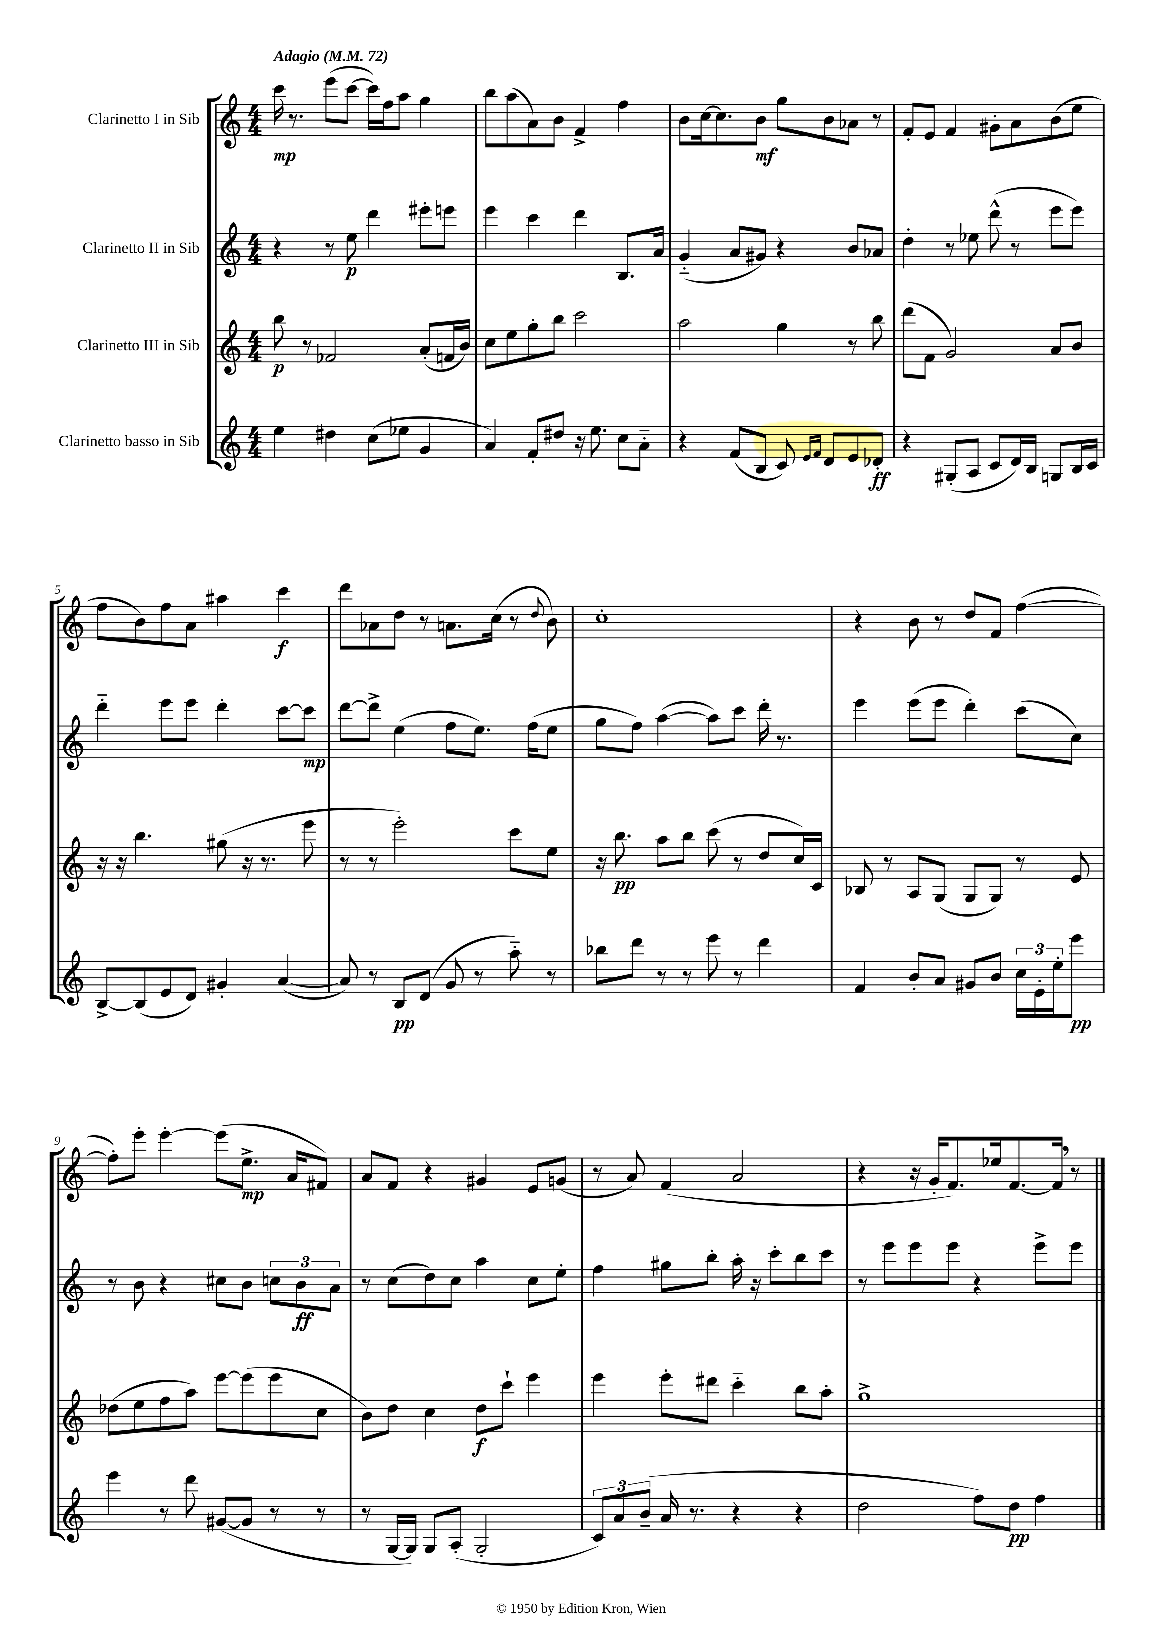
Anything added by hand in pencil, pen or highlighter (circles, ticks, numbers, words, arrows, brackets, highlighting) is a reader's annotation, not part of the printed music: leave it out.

**kern	**kern	**kern	**kern
*staff4	*staff3	*staff2	*staff1
*clefG2	*clefG2	*clefG2	*clefG2
*k[]	*k[]	*k[]	*k[]
*M4/4	*M4/4	*M4/4	*M4/4
*MM72	*MM72	*MM72	*MM72
4ee\	8bb\	4r	16ccc\
.	.	.	8.r
.	8r	.	.
4dd#\	2f-/	8r	(8eee\L
.	.	8ee\	[8ccc\J
(8cc\L	.	4ddd\	16ccc\]LL)
.	.	.	16ff\J
8ee-\J	.	.	8aa\J
4g/	(8a'/L	8eee#'\L	4gg\
.	16f/L	8eee\J	.
.	16b/JJ)	.	.
=	=	=	=
4a/)	8cc\L	4eee\	8bb\L
.	8ee\	.	(8aa\
8f'/L	8gg'\	4ccc\	8a\)
8dd#/J	8bb\J	.	8b\J
16r	2ccc\	4ddd\	4f^/
8.ee\	.	.	.
8cc\L	.	8.B/L	4ff\
8a'~\J	.	.	.
.	.	16a/Jk	.
=	=	=	=
4r	2aa\	(4g'~/	8b\L
.	.	.	[16cc\k
.	.	.	8.cc\]
(8f/L	.	8a/L	.
8B/J	.	8g#/J)	8b\J
8c/)	4gg\	4r	8gg\L
16qqe/LL	.	.	.
16qqf/JJ	.	.	.
8d/L	.	.	8b\
8e/	8r	8b/L	8a-\J
8d-'/J	8bb\	8a-/J	8r
=	=	=	=
4r	(8ddd\L	4dd'\	8f'/L
.	8f\J	.	8e/J
(8G#'/L	2g/)	8r	4f/
8A/J	.	8ee-\	.
8c/L	.	(8ddd^^\	8g#'\L
16d/L)	.	8r	8a\
16B/JJ	.	.	.
8G/L	8a/L	8eee\L	(8b\
16B/L	8b/J	8eee\J)	8ee\J
16c/JJ	.	.	.
=	=	=	=
[8B^/L	16r	4ddd'~\	8ff\L
.	16r	.	.
(8B/]	4.bb\	.	8b\)
8e/	.	8eee\L	8ff\
8d/J)	.	8eee\J	8a\J
4g#'/	(8gg#\	4ddd'\	4aa#\
.	16r	.	.
.	8.r	.	.
([4a/	.	[8ccc\L	4ccc\
.	8eee\	8ccc\]J	.
=	=	=	=
8a/])	8r	[8ddd\L	8ddd\L
8r	8r	8ddd^\]J	8a-\
8B/L	2eee'\)	(4ee\	8dd\J
(8d/J	.	.	8r
8g/	.	8ff\L	8.a\L
8r	.	8.ee\J)	.
.	.	.	(16cc\Jk
8aa'~\)	8ccc\L	.	8r
.	.	(16ff\LK	.
.	.	.	8qqdd/
8r	8ee\J	8ee\J	8b\)
=	=	=	=
8bb-\L	16r	8gg\L	1cc'
.	8.bb\	.	.
8ddd\J	.	8ff\J)	.
8r	8aa\L	([4aa\	.
8r	8bb\J	.	.
8eee\	(8ccc\	8aa\]L)	.
8r	8r	8ccc\J	.
4ddd\	8dd/L	16ddd'\	.
.	.	8.r	.
.	16cc/L)	.	.
.	16c/JJ	.	.
=	=	=	=
4f/	8B-/	4eee\	4r
.	8r	.	.
8b'/L	8A/L	(8eee\L	8b\
8a/J	(8G/J	8eee\J	8r
8g#/L	8G/L	4ddd'\)	8dd/L
8b/J	8G/J)	.	8f/J
24cc\LL	8r	(8ccc\L	([4ff\
24e'\	.	.	.
24ee'\J	.	.	.
8eee\J	8e/	8cc\J)	.
=	=	=	=
4eee\	(8dd-\L	8r	8ff'\]L)
.	8ee\	8b\	8eee'\J
8r	8ff\	4r	[4eee'\
8ddd\	8aa\J)	.	.
([8g#/L	[8eee\L	8cc#\L	(8eee\]L
8g#/]J	(8eee\]	8b\J	8.ee^\J
8r	8eee\	12cc\L	.
.	.	.	16a/LK
.	.	12b\	.
8r	8cc\J	.	8f#/J)
.	.	12a\J	.
=	=	=	=
8r	8b\L)	8r	8a/L
[16G/LL	8dd\J	(8cc\L	8f/J
16G/]JJ)	.	.	.
8G/L	4cc\	8dd\)	4r
(8A'/J	.	8cc\J	.
2G'/	8dd\L	4aa\	4g#/
.	8ccc`\J	.	.
.	4eee\	8cc\L	8e/L
.	.	8ee'\J	(8g/J
=	=	=	=
12c/L)	4eee\	4ff\	8r
12a/	.	.	.
.	.	.	8a/)
(12b~/J	.	.	.
16a/	8eee'\L	8gg#\L	(4f/
8.r	.	.	.
.	8ddd#\J	8bb'\J	.
4r	4ccc'~\	16aa'\	2a/
.	.	16r	.
.	.	8ccc'\L	.
4r	8bb\L	8bb\	.
.	8aa'\J	8ccc\J	.
=	=	=	=
2dd\	1gg^	8r	4r
.	.	8eee\L	.
.	.	8eee\	16r
.	.	.	16g'/LK
.	.	8eee\J	8.f/)
8ff\L)	.	4r	.
.	.	.	16ee-/k
8dd\J	.	.	[8.f/
4ff\	.	8eee^\L	.
.	.	.	16f/]Jk
.	.	8eee\J	8r
==	==	==	==
*-	*-	*-	*-
